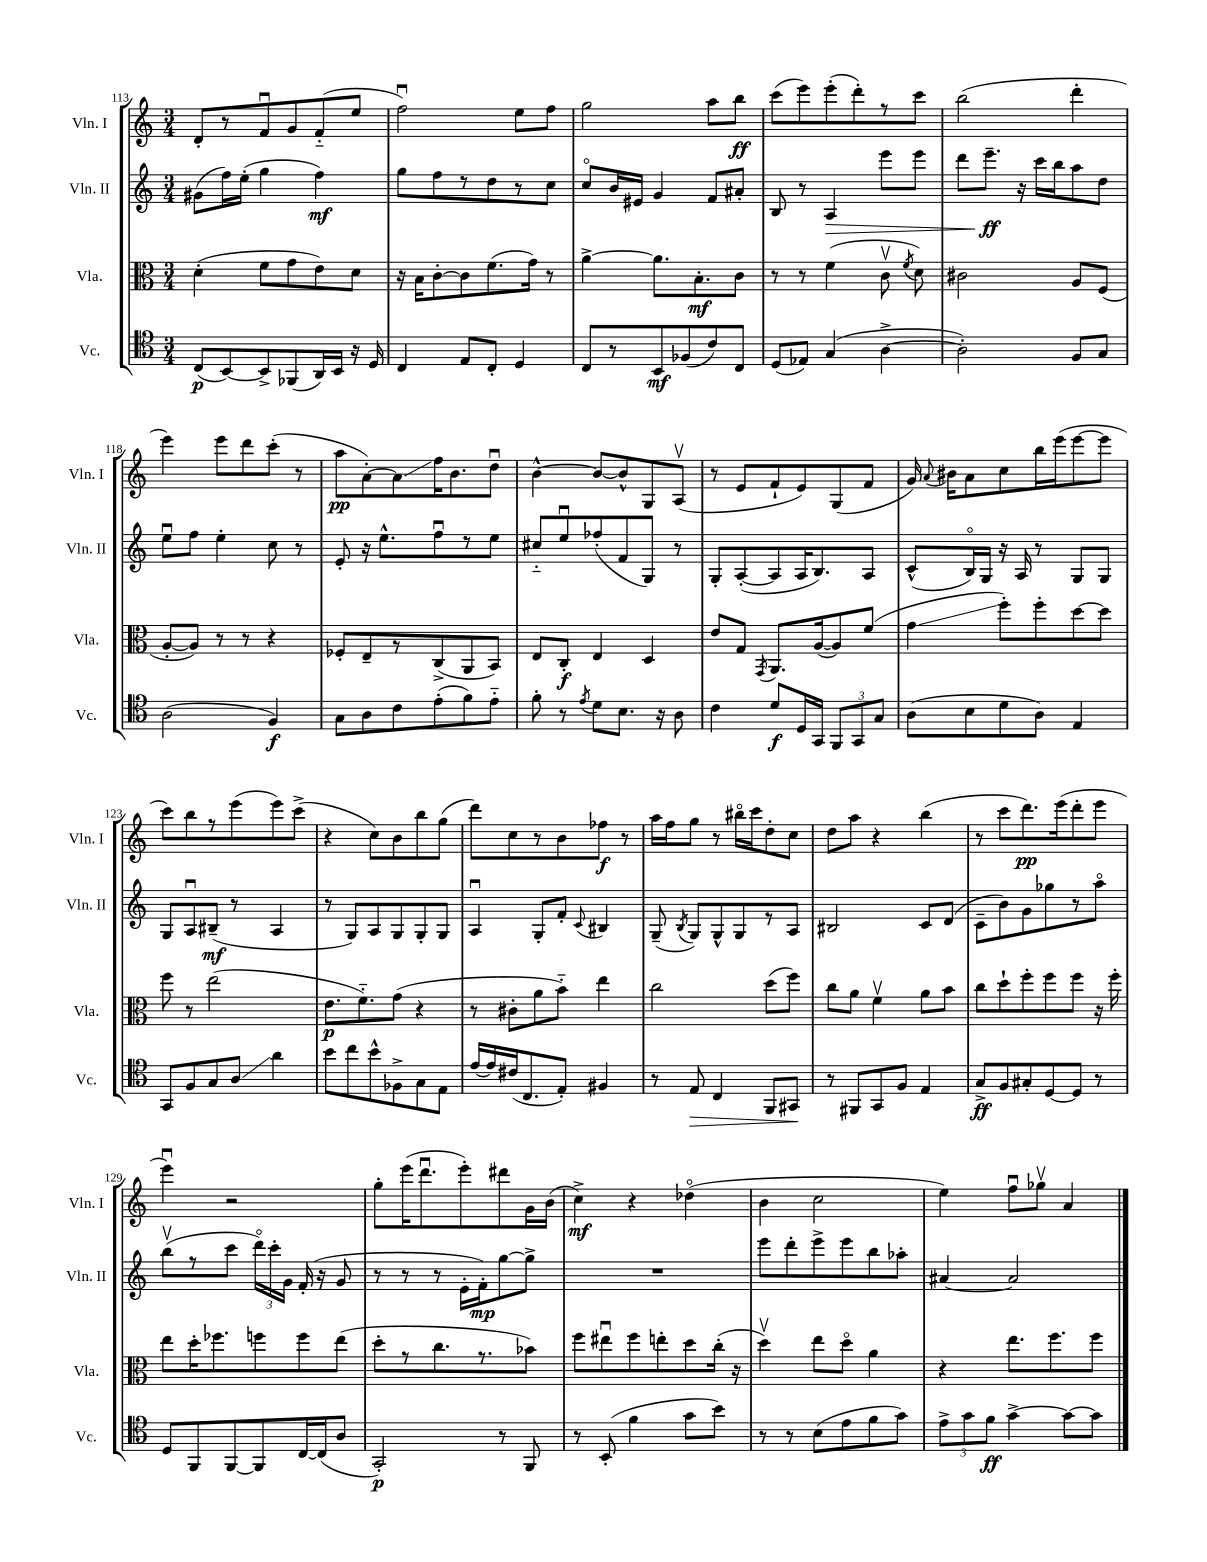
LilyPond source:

<<
\new StaffGroup <<
\new Staff = "s0" \with { instrumentName = "Vln. I" shortInstrumentName = "Vln. I" } {
    \clef treble \key c \major \numericTimeSignature \time 3/4
    \autoBeamOff d'8[-. r8 f'8\downbow g'8 f'8-_( e''8] |
    f''2\downbow) e''8[ f''8] |
    g''2 a''8[ b''8]\ff |
    c'''8[( e'''8) e'''8-.( d'''8-.) r8 c'''8] |
    b''2( d'''4-. |
    e'''4) e'''8[ d'''8 c'''8]-.( r8 |
    a''8[\pp a'8~-.) a'8\glissando f''16 b'8. d''8]\downbow |
    b'4~-^ b'8[~ b'8-^ g8 a8]\upbow( |
    r8 e'8[ f'8-! e'8) g8( f'8] |
    g'16) \appoggiatura { a'8 } bis'16[ a'8 c''8 b''16 e'''16( e'''8~ e'''8] |
    c'''8[) b''8 r8 e'''8( e'''8) c'''8]->( |
    r4 c''8[) b'8 b''8 g''8]( |
    d'''8[) c''8 r8 b'8 fes''8]\f r8 |
    a''16[ f''16 g''8] r8 bis''16[\flageolet c'''16 d''8-. c''8] |
    d''8[ a''8] r4 b''4( |
    r8 c'''8[ d'''8.\pp) e'''16( d'''8-. e'''8] |
    e'''4\downbow) r2 |
    g''8[-. e'''16( d'''8.\downbow e'''8-.) dis'''8 g'16 b'16]( |
    c''4->\mf) r4 des''4\flageolet( |
    b'4 c''2 |
    e''4) f''8[\downbow ges''8]\upbow a'4 \bar "|." |
}
\new Staff = "s1" \with { instrumentName = "Vln. II" shortInstrumentName = "Vln. II" } {
    \clef treble \key c \major \numericTimeSignature \time 3/4
    \autoBeamOff gis'8[( f''16) e''16]-.( g''4 f''4\mf) |
    g''8[ f''8 r8 d''8 r8 c''8] |
    c''8[\flageolet b'16 eis'16] g'4 f'8[ ais'8]-. |
    b8 r8 a4\> e'''8[ e'''8] |
    d'''8[ e'''8.]--\ff\! r16 c'''16[ b''16 a''8 d''8] |
    e''8[\downbow f''8] e''4-. c''8 r8 |
    e'8-. r16 e''8.[-^ f''8\downbow r8 e''8] |
    cis''8[-_ e''8\downbow fes''8-.( f'8 g8]) r8 |
    g8[-. a8~-.( a8 a16 b8.) a8] |
    c'8[-^( b16\flageolet) g16] r16 a16 r8 g8[ g8] |
    g8[ a8\downbow bis8]--\mf( r8 a4 |
    r8 g8[) a8 g8 g8-. g8] |
    a4\downbow g8[-. f'8]-. \appoggiatura { c'8 } bis4 |
    g8--( \acciaccatura { b8 } g8[) g8-^ g8 r8 a8] |
    bis2 c'8[ d'8]( |
    c'8[-- b'8) g'8 ges''8 r8 a''8]\flageolet |
    b''8[\upbow( r8 c'''8] \tuplet 3/2 { d'''16[\flageolet) c'''16-. g'16] } f'16-.( r16 g'8 |
    r8 r8 r8 e'16[-. f'16-.\mp) g''8~ g''8]-> |
    R2. |
    e'''8[ d'''8-. e'''8-> e'''8 b''8 aes''8]-. |
    ais'4~ ais'2 \bar "|." |
}
\new Staff = "s2" \with { instrumentName = "Vla." shortInstrumentName = "Vla." } {
    \clef alto \key c \major \numericTimeSignature \time 3/4
    \autoBeamOff d'4-.( f'8[ g'8 e'8) d'8] |
    r16 b16[ c'8~-. c'8 f'8.( g'16]) r8 |
    a'4~-> a'8.[ b8.-.\mf c'8] |
    r8 r8 f'4( c'8\upbow \acciaccatura { f'8 } d'8) |
    cis'2 a8[ f8]( |
    a8[~-. a8]) r8 r8 r4 |
    fes8[-. e8-- r8 c8->( a,8 b,8]) |
    e8[ c8]-.\f e4 d4 |
    e'8[ g8] \acciaccatura { g,8 } a,8.[ a16~( a8) f'8]( |
    g'4\glissando f''8[-.) f''8-. d''8~ d''8] |
    f''8 r8 e''2( |
    e'8.[\p f'8.-_) g'8]( r4 |
    r8 cis'8[-. a'8 b'8]-_) e''4 |
    c''2 d''8[( f''8]) |
    c''8[ a'8] f'4\upbow a'8[ b'8] |
    c''8[ d''8-! f''8-. f''8 f''8] r16 f''16-. |
    e''8[ d''16-. fes''8. f''8 f''8 e''8]( |
    d''8[-. r8 c''8. r8. bes'8]) |
    f''8[ eis''8\downbow f''8 e''8-. d''8 c''16]-.( r16 |
    d''4\upbow) e''8[ d''8]\flageolet a'4 |
    r4 e''8.[ f''8. f''8] \bar "|." |
}
\new Staff = "s3" \with { instrumentName = "Vc." shortInstrumentName = "Vc." } {
    \clef tenor \key c \major \numericTimeSignature \time 3/4
    \autoBeamOff c8[\p( b,8~) b,8-> fes,8( a,16) b,16] r16 d16 |
    c4 e8[ c8]-. d4 |
    c8[ r8 b,8\mf fes8( c'8) c8] |
    d8[( ees8]) g4( a4~-> |
    a2-.) f8[ g8] |
    a2( f4\f) |
    g8[ a8 c'8 e'8-.( f'8) e'8]-_ |
    f'8-. r8 \acciaccatura { e'8 } d'8[ b8.] r16 a8 |
    c'4 d'8[\f d16 g,16] \tuplet 3/2 { f,8[ g,8 g8] } |
    a8[( b8 d'8 a8]) e4 |
    g,8[ f8 g8 a8]\glissando a'4 |
    b'8[ c''8 b'8-^ fes8-> g8 e8] |
    e'16[~ e'16 cis'16( c8. e8]-.) fis4 |
    r8 e8\> c4 f,8[ gis,8]\! |
    r8 fis,8[ g,8 f8] e4 |
    g8[->\ff f8 gis8-. d8~ d8] r8 |
    d8[ f,8 f,8~ f,8 c16~ c16( a8] |
    g,2-.\p) r8 f,8 |
    r8 b,8-.( f'4 g'8[ b'8]) |
    r8 r8 b8[( e'8 f'8 g'8]) |
    \tuplet 3/2 { e'8[-> g'8 f'8]\ff } g'4~-> g'8[~ g'8] \bar "|." |
}
>>
>>
\layout { \context { \Score currentBarNumber = #113 } }
